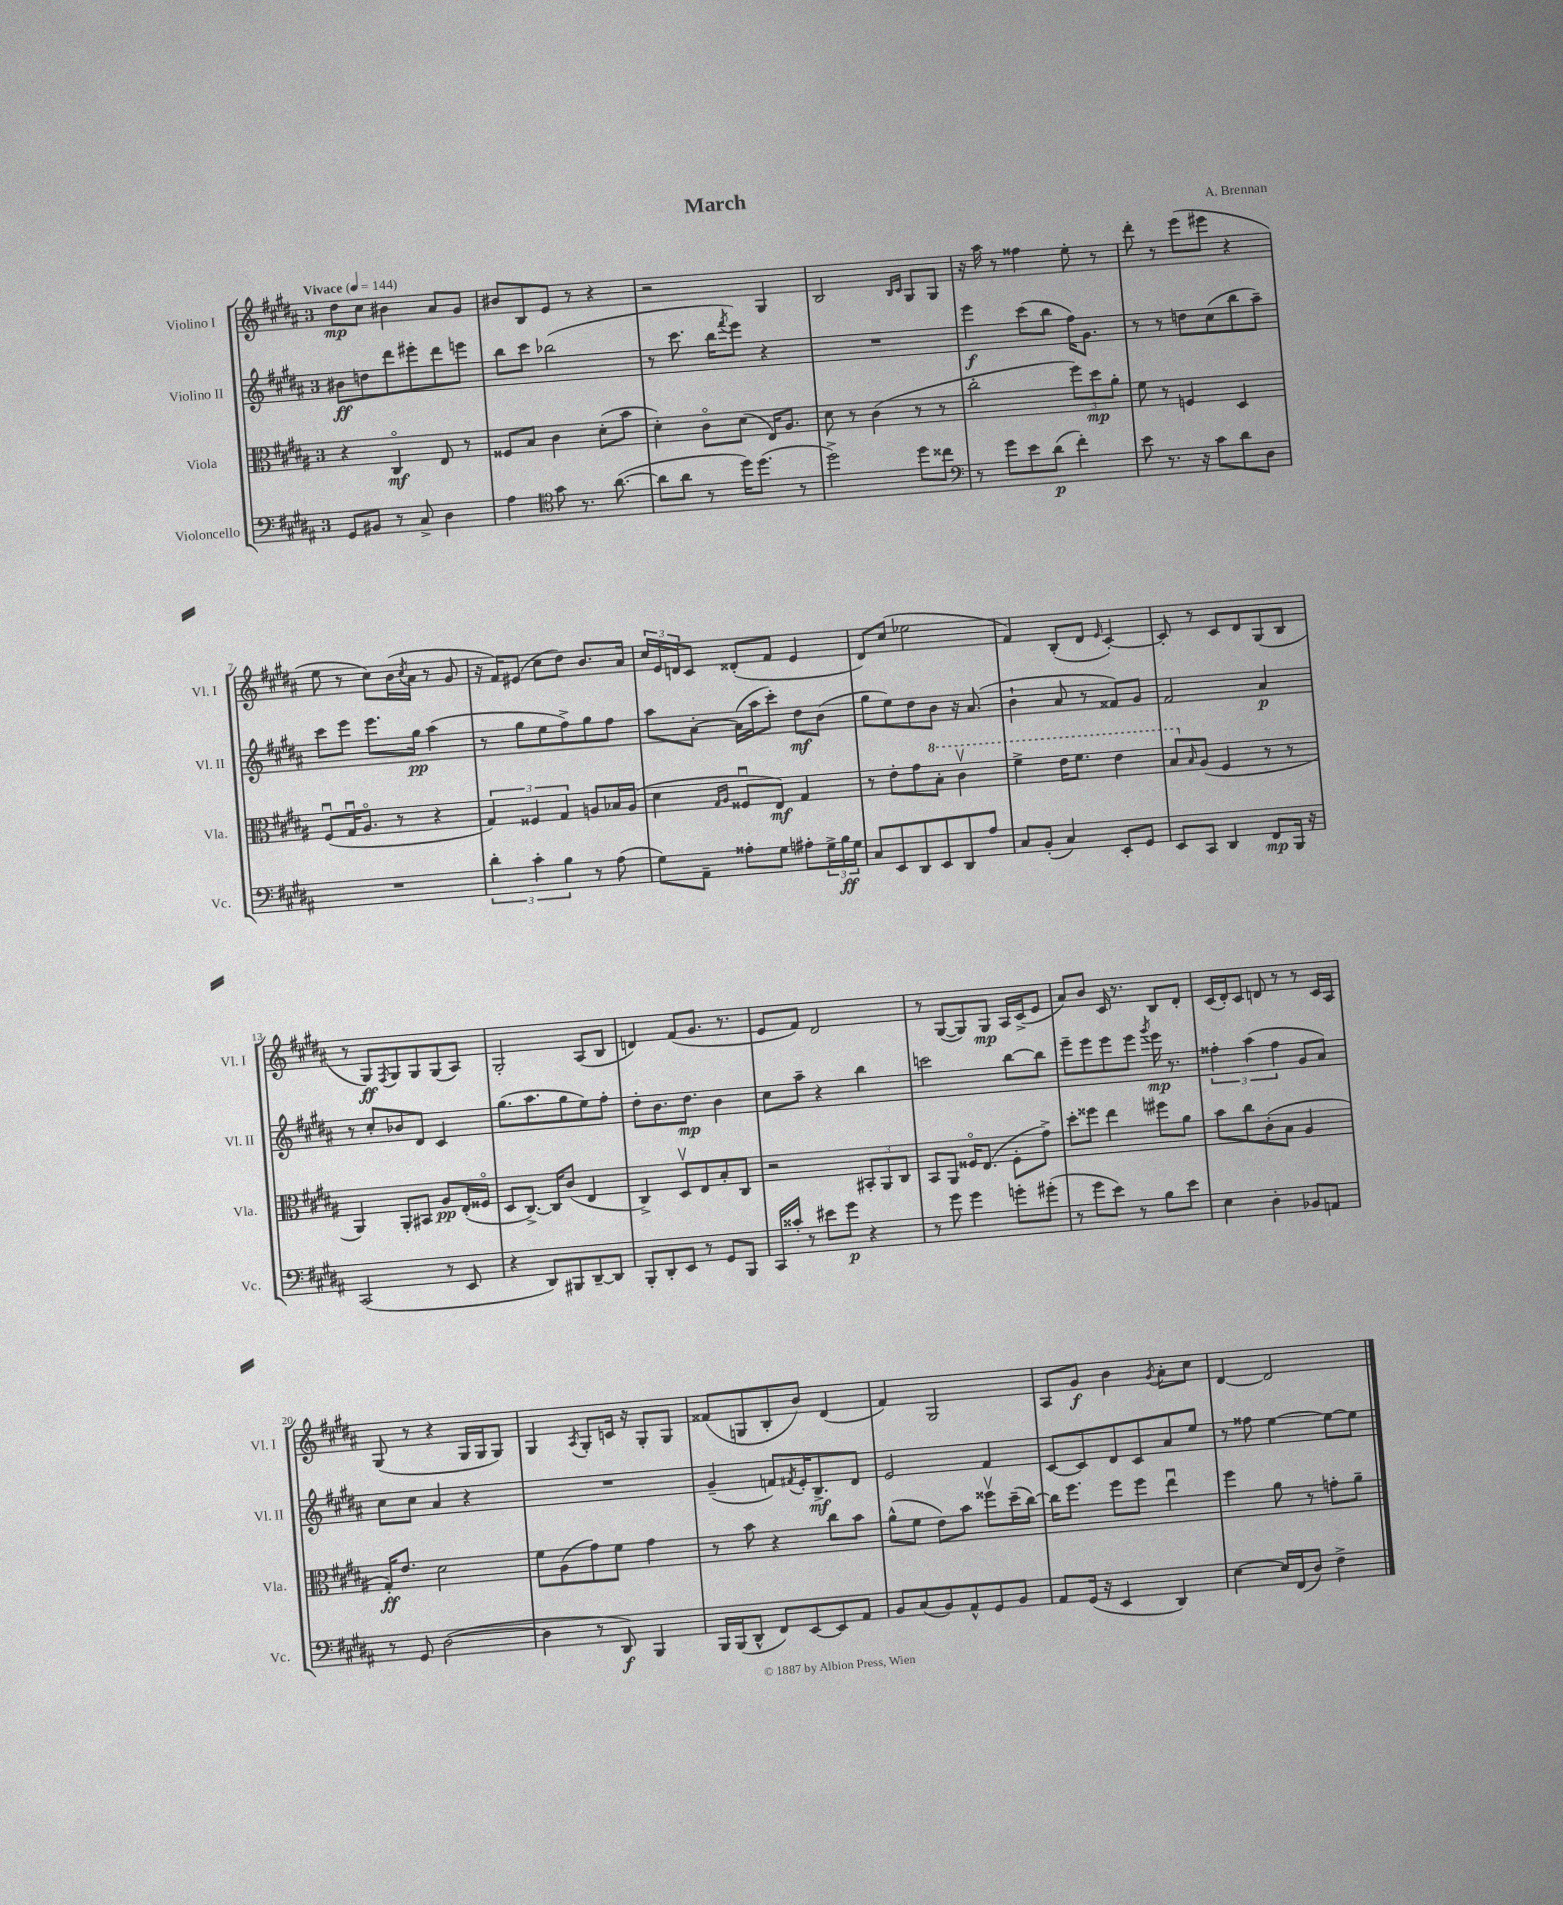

**kern	**dynam	**kern	**dynam	**kern	**dynam	**kern	**dynam
*part4	*part4	*part3	*part3	*part2	*part2	*part1	*part1
*staff4	*staff4	*staff3	*staff3	*staff2	*staff2	*staff1	*staff1
*I"Violoncello	*	*I"Viola	*	*I"Violino II	*	*I"Violino I	*
*I'Vc.	*	*I'Vla.	*	*I'Vl. II	*	*I'Vl. I	*
*clefF4	*	*clefC3	*	*clefG2	*	*clefG2	*
*k[f#c#g#d#a#]	*	*k[f#c#g#d#a#]	*	*k[f#c#g#d#a#]	*	*k[f#c#g#d#a#]	*
*M3/4	*	*M3/4	*	*M3/4	*	*M3/4	*
*MM144	*	*MM144	*	*MM144	*	*MM144	*
=1	=1	=1	=1	=1	=1	=1	=1
!	!	!	!	!	!	!LO:TX:a:B:t=Vivace	!
8GG#/L	.	4r	.	8b#X\L	ff	8dd#\L	mp
8BB#X/J	.	.	.	8ddn\	.	8cc#\J	.
8r	.	4C#/	mf	8ddd#\	.	4b#X\	.
8C#^/	.	.	.	8eee#X'\	.	.	.
4D#\	.	8E/	.	8ddd#\	.	8a#/L	.
.	.	8r	.	8eeen\J	.	8g#/J	.
=2	=2	=2	=2	=2	=2	=2	=2
4A#\	.	8F##X/L	.	8bb\L	.	8b#X/L	.
.	.	8B/J	.	8ccc#\J	.	8B/	.
*clefC4	*	*	*	*	*	*	*
8g#\	.	4c#\	.	(2bb-X\	.	8e/J	.
8.r	.	.	.	.	.	8r	.
.	.	(8d#'\L	.	.	.	4r	.
([8.a#\	.	.	.	.	.	.	.
.	.	8b\J	.	.	.	.	.
=3	=3	=3	=3	=3	=3	=3	=3
8a#\L]	.	4d#'\)	.	8r	.	2r	.
8a#\J	.	.	.	8.ccc#\	.	.	.
8r	.	8c#\L	.	.	.	.	.
.	.	.	.	16bb\KL	.	.	.
.	.	.	.	8qfff#/	.	.	.
16dd#\KL)	.	(8d#\J	.	8eee\J)	.	.	.
(8.dd#\J	.	.	.	.	.	.	.
.	.	16E/KL)	.	4r	.	4G#/	.
.	.	8.A#/J	.	.	.	.	.
8r	.	.	.	.	.	.	.
=4	=4	=4	=4	=4	=4	=4	=4
2dd#^\)	.	8d#\	.	2.r	.	2B/	.
.	.	8r	.	.	.	.	.
.	.	(4c#\	.	.	.	.	.
.	.	.	.	.	.	16qqB/LL	.
.	.	.	.	.	.	16qqc#/JJ	.
8dd#\L	.	8r	.	.	.	8G#/L	.
8cc##X\J	.	8r	.	.	.	8G#/J	.
=5	=5	=5	=5	=5	=5	=5	=5
*clefF4	*	*	*	*	*	*	*
8r	.	2cc#'\	.	4eee\	f	16r	.
.	.	.	.	.	.	16aa#\	.
8g#\L	.	.	.	.	.	8r	.
8e\	.	.	.	(8ccc#\L	.	4ff##X\	.
(8d#\J	p	.	.	8bb\J	.	.	.
4f#'\)	.	12ff#\L)	.	16ff#\KL)	.	8ee'\	.
.	.	.	.	8.g#\J	.	.	.
.	.	12dd#\	mp	.	.	.	.
.	.	.	.	.	.	8r	.
.	.	12a#'\J	.	.	.	.	.
=6	=6	=6	=6	=6	=6	=6	=6
8e\	.	8f#\	.	8r	.	8ddd#'\	.
8.r	.	8r	.	8r	.	8r	.
.	.	4Fn/	.	8ddn\L	.	(8eee\L	.
16r	.	.	.	.	.	.	.
8c#\L	.	.	.	(8cc#\	.	8eee#X\J	.
8d#\	.	4D#/	.	8bb\	.	4r	.
8D#\J	.	.	.	8aa#~\J)	.	.	.
!!LO:LB:g=z
=7	=7	=7	=7	=7	=7	=7	=7
2.r	.	(8F#u/L	.	8ccc#\L	.	8ee\	.
.	.	16G#u/K	.	8eee\J	.	8r	.
.	.	8.A#/J	.	.	.	.	.
.	.	.	.	8.eee\L	.	8cc#\L)	.
.	.	8r	.	.	.	(16b\L	.
.	.	.	.	.	.	8qcc#/	.
.	.	.	.	16gg#\Jk	pp	16a#\JJ	.
.	.	4r	.	(4aa#\	.	8r	.
.	.	.	.	.	.	8g#/	.
=8	=8	=8	=8	=8	=8	=8	=8
6d#'\	.	6G#/)	.	8r	.	16r	.
.	.	.	.	.	.	16f#/KL)	.
.	.	.	.	8gg#\L	.	(8e#X/J	.
6c#'\	.	6F##X/	.	.	.	.	.
.	.	.	.	8ee\	.	8cc#\L	.
6B\	.	6G#/	.	.	.	.	.
.	.	.	.	8ff#^\)	.	8dd#\J)	.
8r	.	8An/L	.	8gg#\	.	8.b/L	.
(8A#\	.	16B-X/L	.	8ff#\J	.	.	.
.	.	(16A/JJ	.	.	.	16a#/Jk	.
=9	=9	=9	=9	=9	=9	=9	=9
8G#\L)	.	4d#\	.	8aa#\L	.	24cc#/LL	.
.	.	.	.	.	.	24e/	.
.	.	.	.	.	.	24dn/J	.
8AA#~\J	.	.	.	[8a#'\J	.	8c#/J	.
.	.	16qqG#/LL	.	.	.	.	.
.	.	16qqA#/JJ	.	.	.	.	.
8A##X'\L	.	8F##Xu/L	.	(16a#\LL]	.	(8d##X'/L	.
.	.	.	.	16aa#\J	.	.	.
8G#\J	.	8E/J)	mf	8ccc#'\J)	.	8f#/J	.
8A#X'\L	.	4G#/	.	8dd#\L	mf	4e/	.
24G#^\L	.	.	.	(8b\J	.	.	.
24B\	ff	.	.	.	.	.	.
24G#\JJ	.	.	.	.	.	.	.
=10	=10	=10	=10	=10	=10	=10	=10
8C#/L	.	8r	.	8gg#\L	.	8d#/L)	.
8EE/	.	8e'\L	.	8ee\)	.	(8cc#/J	.
8DD#/	.	8g#\	.	8dd#\	.	2ee-X\	.
*	*	*8va	*	*	*	*	*
8EE/	.	8b'\J	.	8b\J	.	.	.
8DD#/	.	4cc#v\	.	16r	.	.	.
.	.	.	.	(8.a#/	.	.	.
8A#/J	.	.	.	.	.	.	.
=11	=11	=11	=11	=11	=11	=11	=11
8C#/L	.	4ff#^\	.	4b`\	.	4f#/)	.
(8BB'/J	.	.	.	.	.	.	.
4C#/)	.	16ee\KL	.	8a#/	.	(8B'/L	.
.	.	8.ff#\J	.	.	.	.	.
.	.	.	.	8r	.	8d#/J	.
.	.	.	.	.	.	16qqe/	.
8EE'/L	.	4ee\	.	8f##X/L)	.	[4c#'/)	.
8GG#/J	.	.	.	8g#/J	.	.	.
=12	=12	=12	=12	=12	=12	=12	=12
8EE/L	.	8b/L	.	2f#/	.	8c#'/]	.
*	*	*X8va	*	*	*	*	*
.	.	16qqB/	.	.	.	.	.
8CC#/J	.	(8A#/J	.	.	.	8r	.
4DD#/	.	4F#/	.	.	.	8c#/L	.
.	.	.	.	.	.	8d#/	.
8FF#/L	mp	8r	.	4a#/	p	(8G#/	.
16BBB/Jk	.	8r	.	.	.	8B/J	.
16r	.	.	.	.	.	.	.
!!LO:LB:g=z
=13	=13	=13	=13	=13	=13	=13	=13
(2CC#/	.	4AA#/)	.	8r	.	8r	.
.	.	.	.	8cc#'/L	.	8G#/L)	ff
.	.	.	.	.	.	8qF#/	.
.	.	8AA#'/L	.	8b-X/	.	8G#/	.
.	.	8BB#X/J	.	8d#/J	.	8G#/	.
8r	.	8A#/L	pp	4c#/	.	(8G#/	.
8EE/	.	(16E'/L	.	.	.	8A#/J)	.
.	.	16F##X/JJ	.	.	.	.	.
=14	=14	=14	=14	=14	=14	=14	=14
4r	.	8D#/L	.	(8.gg#\L	.	2G#'/	.
.	.	[8.C#^/J)	.	.	.	.	.
.	.	.	.	8.aa#\	.	.	.
8DD#/L)	.	.	.	.	.	.	.
.	.	16C#/KL]	.	.	.	.	.
8BBB#X/	.	(8c#/J	.	8gg#\	.	.	.
[8DD#~/	.	4E/	.	8ee\)	.	(8A#/L	.
8DD#/J]	.	.	.	8ff#'\J	.	8B/J	.
=15	=15	=15	=15	=15	=15	=15	=15
8BBB'/L	.	4C#^/)	.	8dd#'\L	.	4dn/)	.
8DD#'/	.	.	.	8.b\	.	.	.
8EE/J	.	8D#v/L	.	.	.	(8f#/L	.
.	.	.	.	8.dd#\J	mp	.	.
8r	.	8E/	.	.	.	8.g#/J	.
8GG#/L	.	8B'/	.	4b\	.	.	.
.	.	.	.	.	.	8.r	.
8BBB/J	.	8C#/J	.	.	.	.	.
=16	=16	=16	=16	=16	=16	=16	=16
16CC#/LL	.	2r	.	8cc#\L	.	8e/L	.
16c##X'/JJ	.	.	.	.	.	.	.
8r	.	.	.	8aa#~\J	.	8f#/J)	.
8e#X\L	.	.	.	4r	.	2d#/	.
8g#\J	p	.	.	.	.	.	.
4r	.	12BB#X'/L	.	4bb\	.	.	.
.	.	12AA#/	.	.	.	.	.
.	.	12C#/J	.	.	.	.	.
=17	=17	=17	=17	=17	=17	=17	=17
8r	.	8BB/L	.	2cccn\	.	8r	.
8g#\	.	8AA#/J	.	.	.	([8G#/L	.
4g#\	.	16F##X/KL	.	.	.	8G#/])	.
.	.	(8.E/J	.	.	.	.	.
.	.	.	.	.	.	8G#/J	mp
8gn'\L	.	8F##'\L	.	[8bb\L	.	16A#/LL	.
.	.	.	.	.	.	(16c#^/J	.
(8g#X'\J	.	8g#^\J)	.	8bb\J]	.	8e/J	.
=18	=18	=18	=18	=18	=18	=18	=18
8r	.	8dd#'\L	.	8eee~\L	.	8a#/L)	.
8g#\L	.	8ff##X\J	.	8eee\	.	8b/J	.
8e\J)	.	4ee\	.	8eee\	.	16c#/	.
.	.	.	.	.	.	8.r	.
8r	.	.	.	8eee\J	.	.	.
.	.	.	.	8qggg#/	.	.	.
8B\L	.	8ff#X\L	.	16eee\	mp	8B/L	.
.	.	.	.	8.r	.	.	.
8e\J	.	8a#\J	.	.	.	8d#'/J	.
=19	=19	=19	=19	=19	=19	=19	=19
4E\	.	8b\L	.	6ff##X'\	.	(16c#/LL	.
.	.	.	.	.	.	16d#'/J)	.
.	.	8cc#\	.	.	.	8c#/J	.
.	.	.	.	(6aa#\	.	.	.
4D#'\	.	(8c#'\	.	.	.	8dn/	.
.	.	.	.	6ff##\	.	.	.
.	.	8B\J	.	.	.	8r	.
8BB-X/L	.	4A#/	.	8g#/L	.	8r	.
8AAn/J	.	.	.	8a#/J)	.	16c#/LL	.
.	.	.	.	.	.	16A#/JJ	.
!!LO:LB:g=z
=20	=20	=20	=20	=20	=20	=20	=20
8r	.	16G#'/KL)	ff	8cc#\L	.	(8G#/	.
.	.	8.e/J	.	.	.	.	.
8GG#/	.	.	.	8cc#\J	.	8r	.
([2D#\	.	2d#\	.	4a#/	.	4r	.
.	.	.	.	4r	.	16G#/LL	.
.	.	.	.	.	.	16G#/J	.
.	.	.	.	.	.	8G#/J)	.
=21	=21	=21	=21	=21	=21	=21	=21
4D#\]	.	8f#\L	.	2.r	.	4G#/	.
.	.	(8A#\	.	.	.	.	.
.	.	.	.	.	.	8qA#/	.
8r	.	8g#\)	.	.	.	8G#'/L	.
8DD#/)	f	8f#\J	.	.	.	16cn/Jk	.
.	.	.	.	.	.	16r	.
4BBB/	.	4g#\	.	.	.	8G#'/L	.
.	.	.	.	.	.	8G#/J	.
=22	=22	=22	=22	=22	=22	=22	=22
16BBB/LL	.	8r	.	(4g#~/	.	(8f##X/L	.
(16BBB/J	.	.	.	.	.	.	.
8DD#^^/J	.	8b\	.	.	.	8Gn/	.
8FF#/L)	.	4r	.	8fn/L)	.	8B'/	.
.	.	.	.	8qf#X/	.	.	.
[8EE/	.	.	.	16e'/K	.	8b/J)	.
.	.	.	.	8.B^/	mf	.	.
8EE/]	.	8cc#\L	.	.	.	(4d#/	.
8AA#/J	.	8b\J	.	8d#/J	.	.	.
=23	=23	=23	=23	=23	=23	=23	=23
8BB/L	.	(8a#^^\L	.	2e/	.	4f#/)	.
(8C#/	.	8f#\J	.	.	.	.	.
8BB/)	.	8e\L)	.	.	.	2G#/	.
8AA#^^/	.	8b\J	.	.	.	.	.
8GG#/	.	8ff##Xv\L	.	4f#/	.	.	.
8BB/J	.	(16dd#~\L	.	.	.	.	.
.	.	[16cc#\JJ)	.	.	.	.	.
=24	=24	=24	=24	=24	=24	=24	=24
8AA#/L	.	16cc#\KL]	.	[8c#/L	.	8A#/L	.
.	.	8.ff#\J	.	.	.	.	.
(16GG#/Jk	.	.	.	8c#/]	.	8g#/J	f
16r	.	.	.	.	.	.	.
4EE/	.	8ff#\L	.	8d#/	.	4b\	.
.	.	8ff#\J	.	8c#/	.	.	.
.	.	.	.	.	.	8qg#/	.
4DD#/)	.	4eeu\	.	8a#/	.	8a#'\L	.
.	.	.	.	8ee/J	.	8cc#\J	.
=25	=25	=25	=25	=25	=25	=25	=25
[4E\	.	4ff#\	.	8r	.	[4d#/	.
.	.	.	.	8ff##X\	.	.	.
16E/LL]	.	8a#\	.	[4ee\	.	2d#/]	.
(16FF#/J	.	.	.	.	.	.	.
8D#/J)	.	8r	.	.	.	.	.
4F#^\	.	8gn'\L	.	8ee\L_	.	.	.
.	.	8a#~\J	.	8ee\J]	.	.	.
==	==	==	==	==	==	==	==
*-	*-	*-	*-	*-	*-	*-	*-
